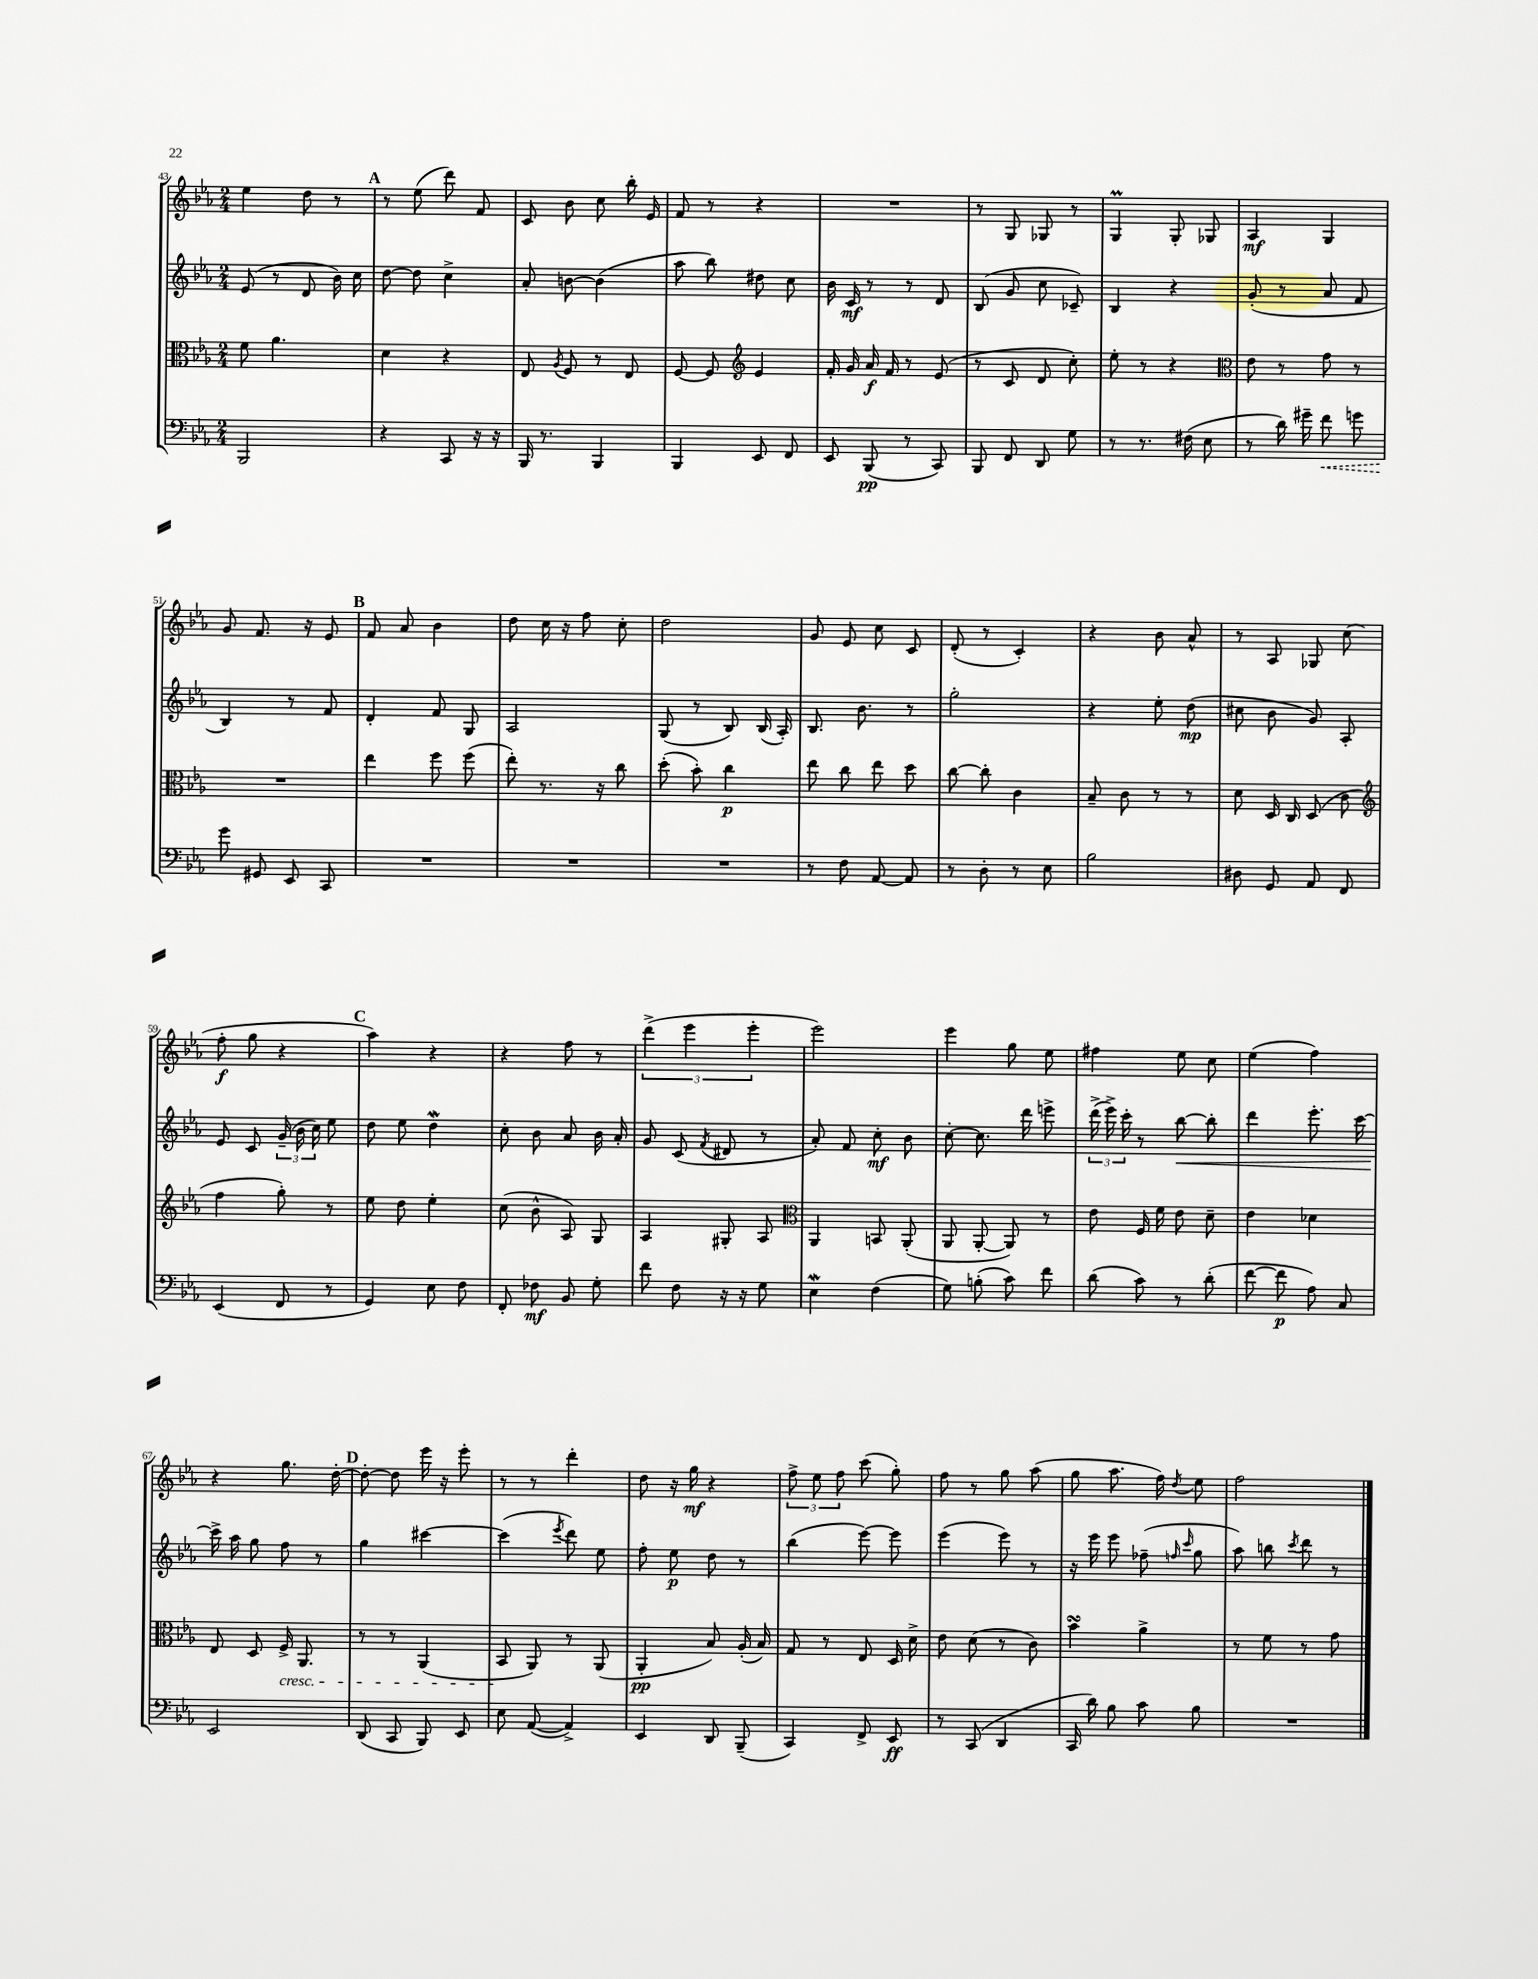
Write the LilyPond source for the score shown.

<<
\new StaffGroup <<
\new Staff = "s0" {
    \clef treble \key ees \major \numericTimeSignature \time 2/4
    \autoBeamOff ees''4 d''8 r8 |
    \mark \markup { \bold "A" } r8 ees''8( d'''8) f'8 |
    c'8 bes'8 c''8 bes''16-. ees'16 |
    f'8 r8 r4 |
    R2 |
    r8 g8 ges8 r8 |
    g4\prall g8-. ges8 |
    aes4\mf g4 |
    g'8 f'8. r16 ees'8 |
    \mark \markup { \bold "B" } f'8 aes'8 bes'4 |
    d''8 c''16 r16 f''8 c''8-. |
    d''2 |
    g'8 ees'8 c''8 c'8 |
    d'8-.( r8 c'4-.) |
    r4 bes'8 aes'8-^ |
    r8 aes8 ges8 c''8( |
    f''8-.\f g''8 r4 |
    \mark \markup { \bold "C" } aes''4) r4 |
    r4 f''8 r8 |
    \tuplet 3/2 { d'''4->( ees'''4 ees'''4-. } |
    ees'''2) |
    ees'''4 g''8 ees''8 |
    fis''4 ees''8 c''8 |
    ees''4( f''4) |
    r4 g''8. d''16~-. |
    \mark \markup { \bold "D" } d''8~-. d''8 ees'''16 r16 ees'''8-. |
    r8 r8 d'''4-. |
    d''8 r16 g''16\mf r4 |
    \tuplet 3/2 { f''8-> ees''8 f''8 } c'''8( g''8-.) |
    f''8 r8 g''8 aes''8( |
    g''8 aes''8. f''16) \acciaccatura { d''8 } ees''8 |
    f''2 \bar "|." |
}
\new Staff = "s1" {
    \clef treble \key ees \major \numericTimeSignature \time 2/4
    \autoBeamOff ees'8( r8 d'8 bes'16) c''16 |
    \mark \markup { \bold "A" } d''8~ d''8 c''4-> |
    aes'8-. b'8~ b'4( |
    aes''8 bes''8) dis''8 c''8 |
    bes'16 c'16\mf r8 r8 d'8 |
    bes8( g'8 c''8 ces'8--) |
    bes4 r4 |
    g'8-.( r8 aes'8 f'8 |
    bes4) r8 f'8 |
    \mark \markup { \bold "B" } d'4-. f'8 g8 |
    aes2 |
    g8( r8 bes8) bes16( aes16-.) |
    bes8. bes'8. r8 |
    g''2-. |
    r4 ees''8-. d''8\mp( |
    cis''8 bes'8 g'8) aes8-. |
    ees'8 c'8 \tuplet 3/2 { g'16--( bes'16 c''16) } ees''8 |
    \mark \markup { \bold "C" } d''8 ees''8 d''4\mordent |
    c''8-. bes'8 aes'8 bes'16 aes'16-. |
    g'8 c'8( \acciaccatura { f'8 } dis'8 r8 |
    aes'8-.) f'8 c''8-.\mf bes'8 |
    c''8~-. c''8. d'''16 e'''8-> |
    \tuplet 3/2 { d'''16->( ees'''16->) c'''16-. } r8 bes''8~\< bes''8-. |
    d'''4 ees'''8.-. c'''16~ |
    c'''16->\! aes''16 g''8 f''8 r8 |
    \mark \markup { \bold "D" } g''4 cis'''4~ |
    cis'''4( \acciaccatura { ees'''8 } d'''8) ees''8 |
    f''8-. ees''8\p d''8 r8 |
    bes''4( ees'''8~) ees'''8 |
    ees'''4( ees'''8) r8 |
    r16 ees'''16 ees'''8 fes''8--( \grace { f''16 c'''16 } g''8 |
    aes''8) b''8 \acciaccatura { c'''8 } d'''8 r8 \bar "|." |
}
\new Staff = "s2" {
    \clef alto \key ees \major \numericTimeSignature \time 2/4
    \autoBeamOff f'8 aes'4. |
    \mark \markup { \bold "A" } d'4 r4 |
    ees8 \acciaccatura { aes8 } f8 r8 ees8 |
    f8~ f8 \clef treble ees'4 |
    f'16-. g'16 aes'16\f f'16 r8 ees'8( |
    r8 c'8 d'8 c''8-.) |
    ees''8-. r8 r4 |
    \clef alto ees'8 r8 g'8 r8 |
    R2 |
    \mark \markup { \bold "B" } ees''4 f''8 f''8( |
    ees''8-.) r8. r16 c''8 |
    d''8-.( bes'8-.) c''4\p |
    ees''8 c''8 ees''8 d''8 |
    c''8~ c''8-. c'4 |
    bes8-- c'8 r8 r8 |
    d'8 d16 c16 d8( c'8 |
    \clef treble f''4 g''8-.) r8 |
    \mark \markup { \bold "C" } ees''8 d''8 ees''4-. |
    c''8( bes'8-^ aes8) g8 |
    aes4 gis8-. aes8 |
    \clef alto aes,4 b,8 aes,8-.( |
    aes,8 aes,8~-. aes,8) r8 |
    ees'8 f16 f'16 ees'8 d'8-- |
    ees'4 des'4 |
    ees8 d8 f16->\cresc aes,8. |
    \mark \markup { \bold "D" } r8 r8 aes,4( |
    bes,8\! aes,8) r8 aes,8( |
    aes,4-.\pp bes8) aes16-.( bes16) |
    g8 r8 ees8 d16 d'16-> |
    ees'8 d'8( r8 c'8) |
    bes'4\turn aes'4-> |
    r8 f'8 r8 g'8 \bar "|." |
}
\new Staff = "s3" {
    \clef bass \key ees \major \numericTimeSignature \time 2/4
    \autoBeamOff bes,,2 |
    \mark \markup { \bold "A" } r4 c,8 r16 r16 |
    bes,,16 r8. bes,,4 |
    bes,,4 ees,8 f,8 |
    ees,8 bes,,8\pp( r8 c,8) |
    bes,,8 f,8 d,8 g8 |
    r8 r8. fis16( ees8 |
    r8 d'16) gis'16-- \once \override Hairpin.style = #'dashed-line f'8\< g'8 |
    g'8\! gis,8 ees,8 c,8 |
    \mark \markup { \bold "B" } R2 |
    R2 |
    R2 |
    r8 f8 aes,8~ aes,8 |
    r8 d8-. r8 ees8 |
    bes2 |
    dis8 g,8 aes,8 f,8 |
    ees,4( f,8 r8 |
    \mark \markup { \bold "C" } g,4) ees8 f8 |
    f,8-. fes8\mf bes,8 g8-. |
    f'8 f8 r16 r16 g8 |
    ees4\mordent f4( |
    g8) b8-.( c'8) f'8 |
    d'8( c'8) r8 d'8-.( |
    f'8~ f'8\p aes8) c8 |
    ees,2 |
    \mark \markup { \bold "D" } d,8( c,8 bes,,8) ees,8 |
    ees8 aes,8~( aes,4->) |
    ees,4 d,8 bes,,8--( |
    c,4) f,8-> ees,8\ff |
    r8 c,8( d,4 |
    c,16 d'16) bes8 c'8 bes8 |
    R2 \bar "|." |
}
>>
>>
\layout { \context { \Score currentBarNumber = #43 } }
